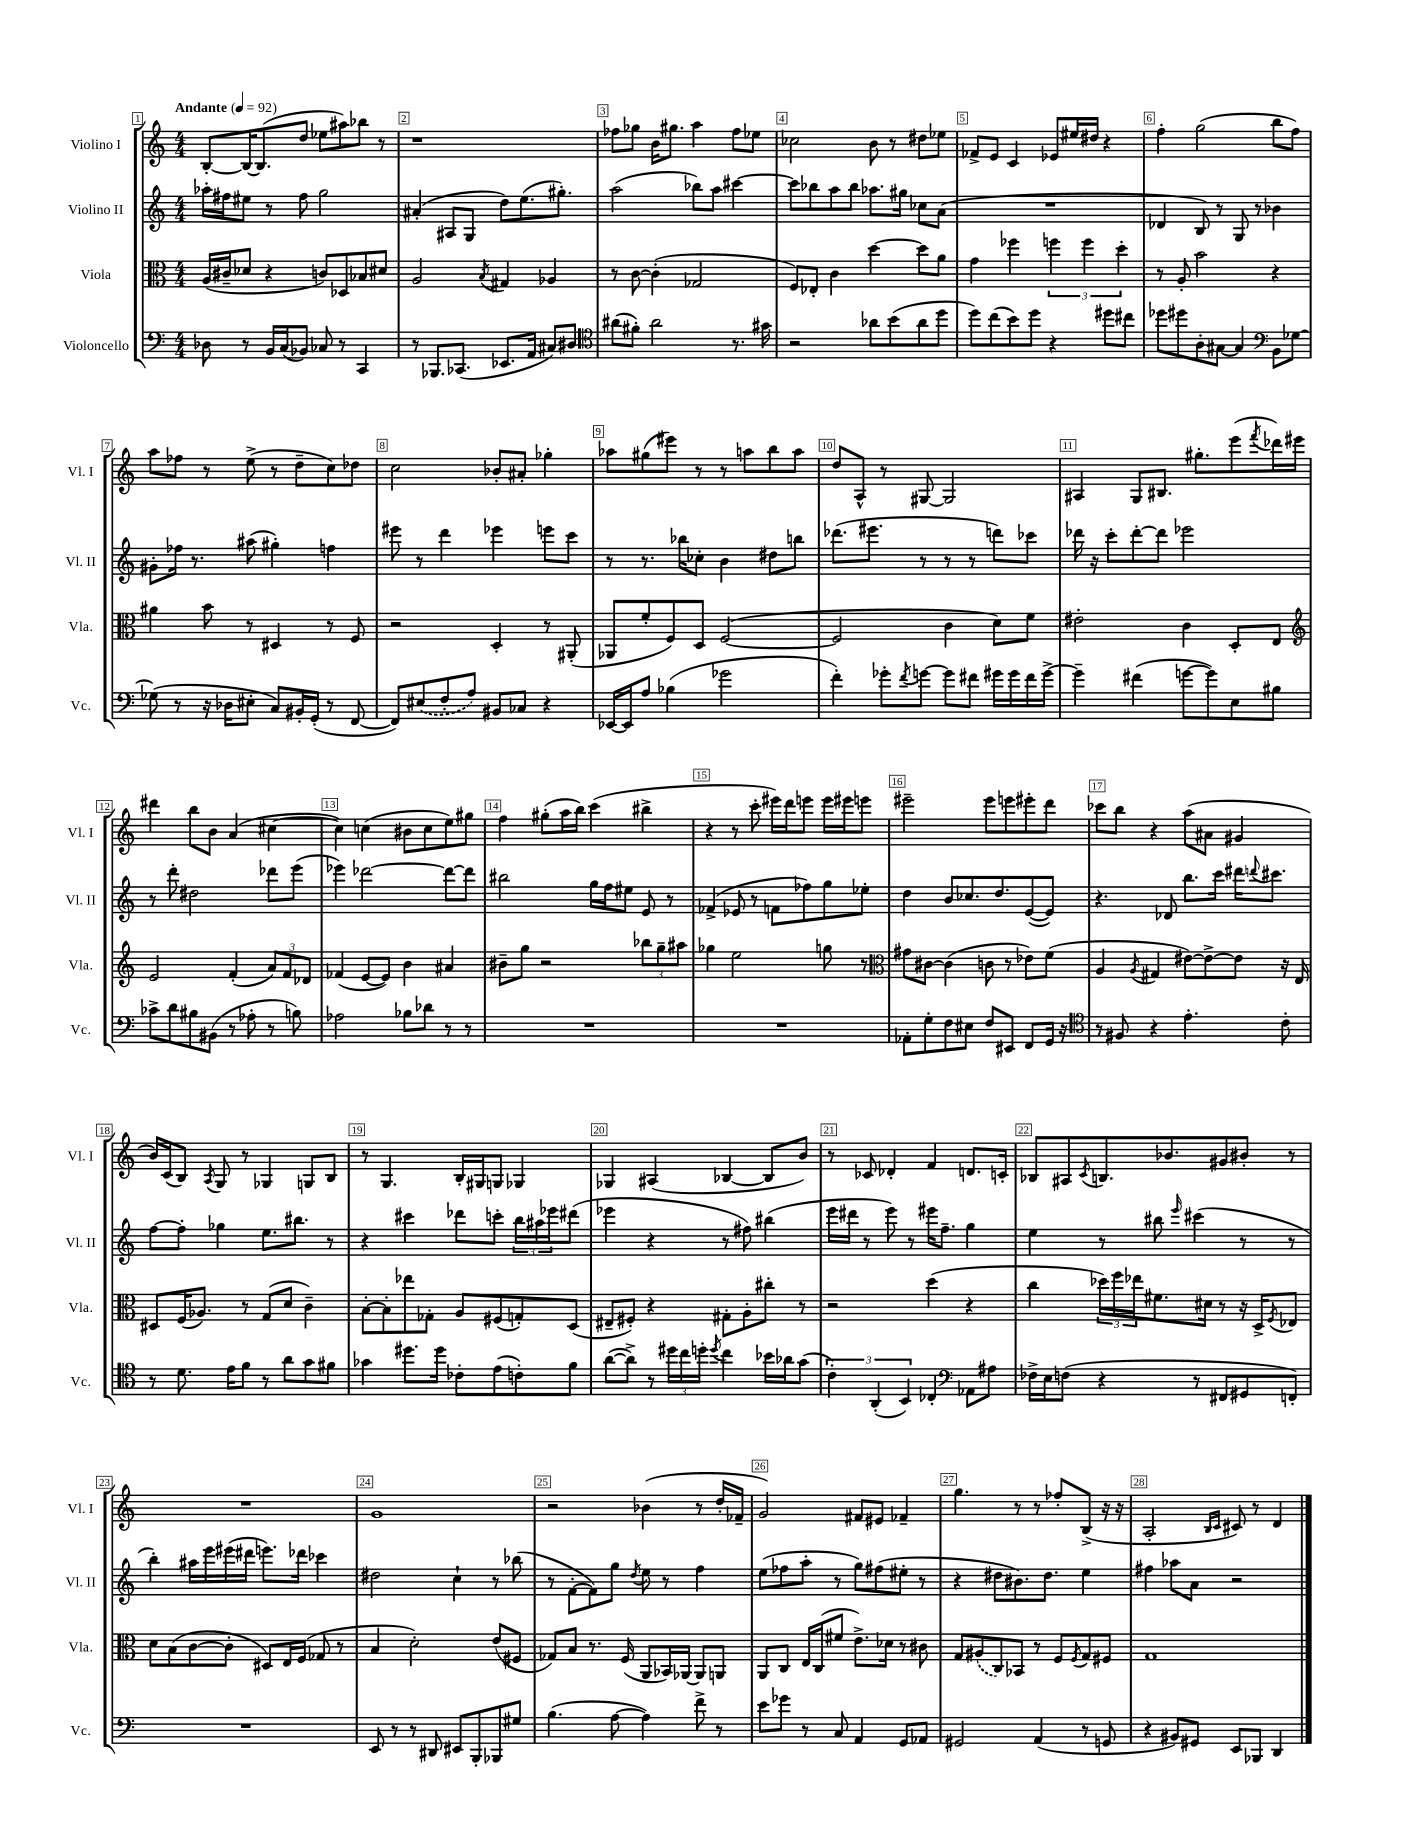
<<
\new StaffGroup <<
\new Staff = "s0" \with { instrumentName = "Violino I" shortInstrumentName = "Vl. I" } {
    \clef treble \key c \major \numericTimeSignature \time 4/4 \tempo "Andante" 4 = 92
    b8~-. b16~ b8.( d''8 ees''8 ais''8) bes''8 r8 |
    r1 |
    fes''8 ges''8 b'16 gis''8. a''4 fes''8 ees''8 |
    ces''2 b'8 r8 dis''8 ees''8 |
    fes'8-> e'8 c'4 ees'8 eis''16 dis''16 r4 |
    f''4-. g''2( b''8 f''8) |
    a''8 fes''8 r8 e''8->( r8 d''8-- c''8) des''8 |
    c''2 bes'8-. ais'8-. ges''4-. |
    aes''8 gis''8( eis'''8) r8 r8 a''8 b''8 a''8 |
    d''8 a8-^ r8 gis8~ gis2 |
    ais4 g8 bis8. gis''8.-. e'''8( \acciaccatura { f'''8 } des'''16) eis'''16 |
    dis'''4 b''8 b'8 a'4( cis''4~ |
    cis''4) c''4( bis'8 c''8 e''8) gis''8 |
    f''4 gis''8-.( a''16 b''16) c'''4( bis''4-> |
    r4 r8 c'''8-. eis'''16) d'''16 e'''8 e'''16 eis'''16 e'''8 |
    eis'''2-- eis'''8 e'''8 eis'''8-. d'''8 |
    ces'''8 b''8 r4 a''8( ais'8 gis'4 |
    b'16) c'16( b8) \acciaccatura { a8 } g8 r8 ges4 g8 b8 |
    r8 g4. b16-. gis16 g8 ges4 |
    ges4 ais4( bes4~ bes8 b'8) |
    r8 ces'8 des'4-. f'4 d'8. c'16-. |
    bes8 ais8 \acciaccatura { c'8 } b8. bes'8. gis'8 bis'8-. r8 |
    R1 |
    g'1 |
    r2 bes'4( r8 d''16-. fes'16-- |
    g'2) fis'8 eis'8 fes'4-- |
    g''4. r8 r8 fes''8-. b8->( r16 r16 |
    a2-. \grace { b16 c'16 } cis'8) r8 d'4 \bar "|." |
}
\new Staff = "s1" \with { instrumentName = "Violino II" shortInstrumentName = "Vl. II" } {
    \clef treble \key c \major \numericTimeSignature \time 4/4
    aes''16-. fis''16 eis''8 r8 fis''8 g''2 |
    ais'4-.( ais8 g8 d''8) e''8.( gis''8.-.) |
    a''2( bes''8) a''8 cis'''4~ |
    cis'''8 bes''8 a''8 bes''8 aes''8. gis''16 ces''8 a'8( |
    R1 |
    des'4 b8) r8 g8 r8 bes'4 |
    gis'8-. fes''16 r8. ais''8( gis''4-.) f''4 |
    eis'''8 r8 d'''4 ees'''4 e'''8 c'''8 |
    r8 r8. bes''16 ces''8-. b'4 dis''8 b''8 |
    des'''8.( eis'''8. r8 r8 r8 d'''8) ces'''8 |
    des'''16 r16 c'''8-. des'''8~-. des'''8 ees'''2 |
    r8 d'''8-. dis''2 des'''8 e'''8( |
    ees'''4) des'''2~ des'''8~ des'''8 |
    bis''2 g''16 f''16 eis''8 e'8 r8 |
    fes'4->( ees'8 r8 f'8 fes''8) g''8 ees''8-. |
    d''4 b'8 ces''8. d''8. e'8~( e'8) |
    r4. des'8 b''8. c'''16 dis'''16 \appoggiatura { d'''8 } cis'''8. |
    f''8~ f''8-. ges''4 e''8. bis''8. r8 |
    r4 cis'''4 des'''8 c'''8-. \tuplet 3/2 { b''16 ais''16 ees'''16 } dis'''8( |
    ees'''4 r4 r8 fis''8) bis''4( |
    e'''16 dis'''16 r8 e'''8) r8 eis'''16 f''8.-- g''4 |
    e''4 r8 bis''8 \grace { e'''16 } cis'''4( r8 r8 |
    b''4-.) ais''16 e'''16 eis'''16( dis'''16 e'''8.) des'''16 ces'''4 |
    dis''2 c''4-! r8 bes''8( |
    r8 f'8~-. f'8) g''8 \acciaccatura { d''8 } e''8 r8 f''4 |
    e''8( fes''8 a''8-. r8 g''8) fis''8( eis''8-. r8 |
    r4 dis''8 bis'8.) dis''8. e''4 |
    fis''4 aes''8 a'8 r2 \bar "|." |
}
\new Staff = "s2" \with { instrumentName = "Viola" shortInstrumentName = "Vla." } {
    \clef alto \key c \major \numericTimeSignature \time 4/4
    a16( cis'16-- des'8 r4 c'8) des8 bes8 dis'8 |
    a2 \acciaccatura { b8 } gis4 aes4 |
    r8 c'8~ c'4-.( ges2 |
    f8) ees8-. c'4 d''4~ d''8 a'8 |
    g'4 fes''4 \tuplet 3/2 { f''4 f''4 d''4-. } |
    r8 a8-. b'2 r4 |
    ais'4 b'8 r8 dis4 r8 f8 |
    r2 d4-. r8 ais,8-.( |
    aes,8 f'8-. f8) d8 f2~( |
    f2 c'4 d'8) f'8 |
    eis'2-. c'4 d8-. e8 |
    \clef treble e'2 f'4-.( \tuplet 3/2 { a'8) f'8 des'8 } |
    fes'4( e'8~ e'8) b'4 ais'4 |
    bis'8-- g''8 r2 \tuplet 3/2 { bes''8 g''8-- ais''8 } |
    ges''4 e''2 g''8 r8 |
    \clef alto gis'8 cis'8~ cis'4( c'8 r8 ees'8) f'8( |
    a4 \acciaccatura { a8 } gis4 eis'8~) eis'8~-> eis'8 r16 e16 |
    dis8 f16( aes8.) r8 g8( d'8 c'4--) |
    b8~-. b8-. ees''8 ges8-. a8 fis8( g8-.) d8( |
    eis8-- fis8-.) r4 gis8-. a8-. cis''8-. r8 |
    r2 d''4( r4 |
    c''4 \tuplet 3/2 { des''16) f''16 ees''16 } fis'8. dis'16 r8 r16 d16-> \acciaccatura { f8 } ees8 |
    d'8 b8( c'8~ c'8-. dis8) e16 f16( ges8 r8 |
    b4 d'2-.) e'8( fis8 |
    ges8) b8 r8. f16( a,8 bes,16) aes,16~ aes,8 a,8 |
    a,8 c8 e16 c16( fis'8 e'8.->) des'16 r8 cis'8 |
    g8 \once \slurDashed ais8( c8) bes,8 r8 f8 \acciaccatura { f8 } g8 fis8 |
    g1 \bar "|." |
}
\new Staff = "s3" \with { instrumentName = "Violoncello" shortInstrumentName = "Vc." } {
    \clef bass \key c \major \numericTimeSignature \time 4/4
    des8 r8 b,16 c16( bes,8) ces8 r8 c,4 |
    r8 bes,,8. ces,8.( ees,8. a,16 cis8) dis8 |
    \clef tenor ais'8( fis'8-.) ais'2 r8. gis'16 |
    r2 aes'8 b'8( aes'8 d''8 |
    d''8) c''8( b'8) d''8 r4 dis''8 cis''8 |
    des''8 dis''8 a8-. gis8~ gis4 \clef bass b,8 ges8~ |
    ges8( r8 r16 des16 eis8-. c8) bis,16-. g,16-.( r8 f,8~ |
    f,8) \once \slurDashed eis8( f8-. a8) bis,8 ces8 r4 |
    ees,16~ ees,16 a8 bes4( ges'2 |
    f'4-.) ges'8-. \acciaccatura { f'8 } g'8~ g'8 fis'8 gis'16 gis'16 fis'16 gis'16~-> |
    gis'4-- fis'4( g'8~ g'8) e8 bis8 |
    ces'8-> d'8 bis8 bis,8( r8 aes8-. r8 b8) |
    aes2 bes8 des'8 r8 r8 |
    R1 |
    R1 |
    aes,8-. g8-. f8 eis8 f8 eis,8 f,8 g,16 r16 |
    \clef tenor r8 fis8 r4 e'4.-. c'8-. |
    r8 d'8. e'16 f'8 r8 a'8 g'8 fis'8 |
    ges'4 dis''8. dis''16 ces'8-. e'8( c'8-.) f'8 |
    a'8~( a'8->) r8 \tuplet 3/2 { dis''16 c''16 d''16-. } \acciaccatura { d''8 } c''4 bes'16 aes'16 g'8( |
    \tuplet 3/2 { c'4-.) a,4-.( b,4) } ces4-. \clef bass aes,8 ais8 |
    fes16-> e16 f8( r4 r8 fis,8 gis,8 f,8-.) |
    R1 |
    e,8 r8 r8 dis,8 eis,8 b,,8-. bes,,8 gis8 |
    b4.( a8~ a4) f'8-> r8 |
    e'8 ges'8 r8 c8 a,4 g,8 aes,8 |
    gis,2 a,4( r8 g,8 |
    r4 bis,8) gis,8 e,8 bes,,8 d,4 \bar "|." |
}
>>
>>
\layout { \context { \Score \override BarNumber.break-visibility = ##(#f #t #t) barNumberVisibility = #all-bar-numbers-visible \override BarNumber.stencil = #(make-stencil-boxer 0.1 0.3 ly:text-interface::print) } }
